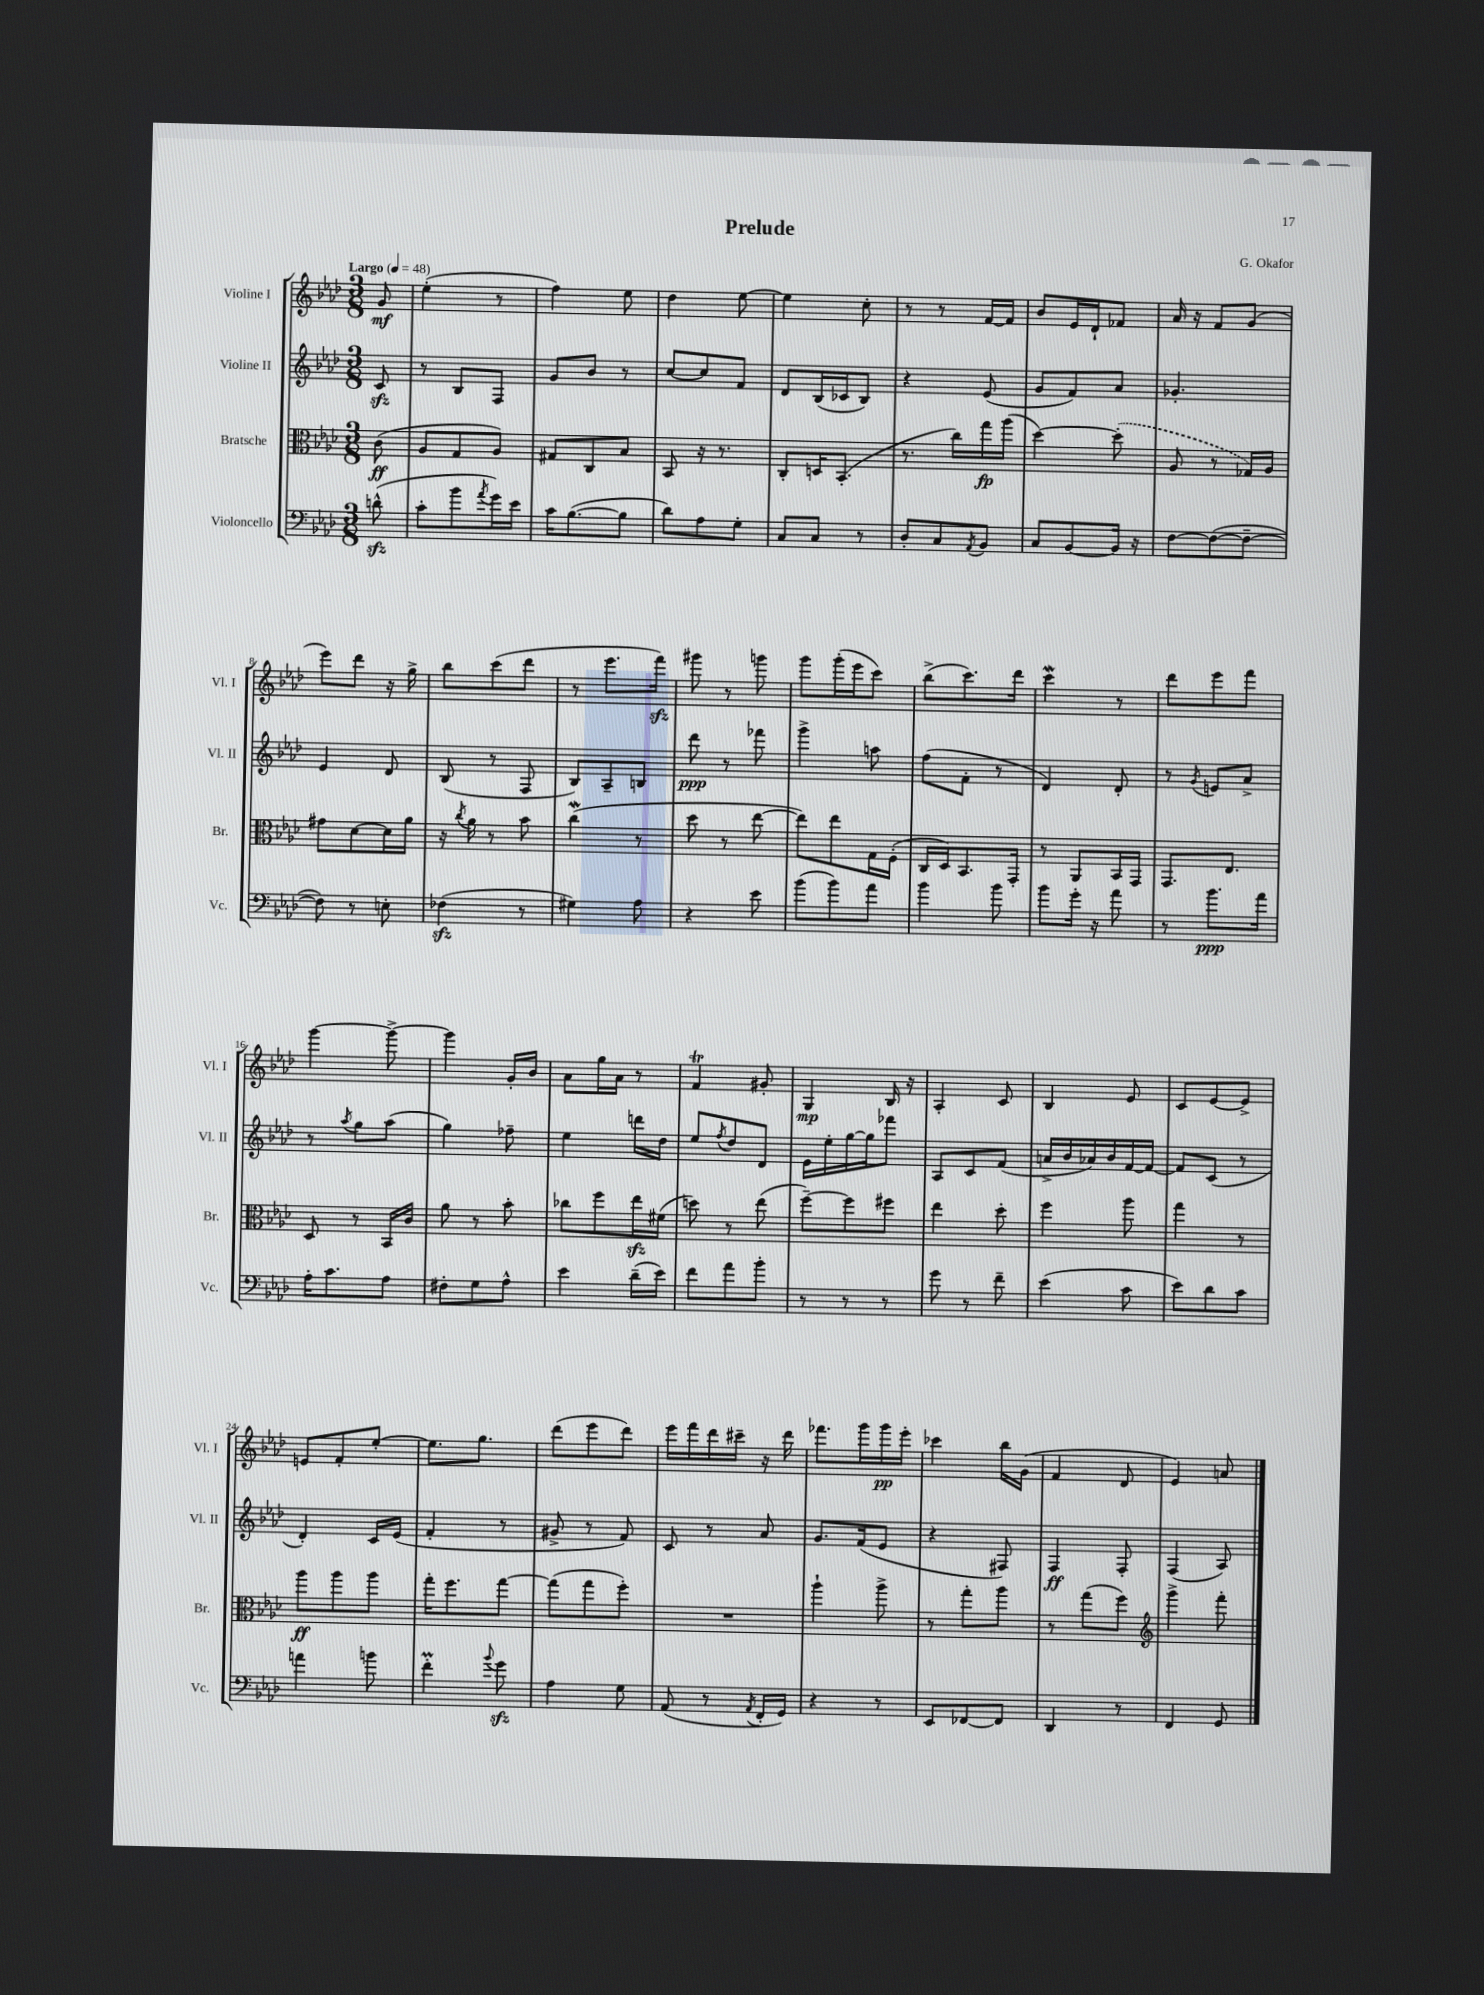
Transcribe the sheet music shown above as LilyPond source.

\header { title = "Prelude" composer = "G. Okafor" }
<<
\new StaffGroup <<
\new Staff = "s0" \with { instrumentName = "Violine I" shortInstrumentName = "Vl. I" } {
    \clef treble \key aes \major \numericTimeSignature \time 3/8 \partial 8 \tempo "Largo" 4 = 48
    g'8\mf |
    ees''4-.( r8 |
    f''4) ees''8 |
    des''4 ees''8~ |
    ees''4 c''8-. |
    r8 r8 f'16~ f'16 |
    bes'8 ees'16 des'16-! fes'8 |
    aes'16 r16 f'8 g'8( |
    ees'''8) des'''8 r16 g''16-> |
    bes''8 c'''8( des'''8 |
    r8 ees'''8. f'''16\sfz) |
    gis'''8 r8 g'''8 |
    g'''8 g'''16-.( ees'''16 c'''8) |
    bes''8->( c'''8.) des'''16 |
    c'''4\mordent r8 |
    des'''8 ees'''8 f'''8 |
    g'''4~ g'''8~-> |
    g'''4 g'16-. bes'16 |
    aes'8 g''16 aes'16 r8 |
    f'4\trill gis'8-. |
    g4\mp bes16 r16 |
    aes4-. c'8 |
    bes4 ees'8 |
    c'8 ees'8~ ees'8-> |
    e'8 f'8-. ees''8~-. |
    ees''8. g''8. |
    des'''8( ees'''8 des'''8) |
    ees'''16 f'''16 des'''16 cis'''16-- r16 des'''16 |
    fes'''8. g'''16 g'''16\pp ees'''16-. |
    ces'''4 bes''16 g'16( |
    f'4 des'8 |
    ees'4) a'8 \bar "|." |
}
\new Staff = "s1" \with { instrumentName = "Violine II" shortInstrumentName = "Vl. II" } {
    \clef treble \key aes \major \numericTimeSignature \time 3/8 \partial 8
    c'8\sfz |
    r8 bes8 f8 |
    g'8 bes'8 r8 |
    c''8~ c''8 f'8 |
    des'8 bes16( ces'16 bes8) |
    r4 ees'8( |
    g'8 f'8) aes'8 |
    ges'4.-. |
    ees'4 des'8 |
    bes8( r8 f8 |
    bes8) aes8-- b8 |
    des'''8\ppp r8 fes'''8 |
    g'''4-> a''8 |
    f''8( f'8-. r8 |
    des'4) des'8-. |
    r8 \acciaccatura { g'8 } e'8 aes'8-> |
    r8 \acciaccatura { aes''8 } g''8 aes''8( |
    g''4) fes''8-- |
    ees''4 d'''16 des''16 |
    ees''8 \acciaccatura { f''8 } des''8 des'8 |
    ees'16 ees''16-. g''16~ g''16 fes'''8 |
    aes8 c'8 f'8( |
    a'16-> bes'16 aes'16) bes'16 f'16~ f'16~ |
    f'8 c'8( r8 |
    des'4-.) c'16 ees'16( |
    f'4-. r8 |
    gis'8-> r8 f'8) |
    c'8 r8 aes'8 |
    g'8. f'16( ees'8 |
    r4 fis8) |
    f4\ff f8-. |
    f4( aes8) \bar "|." |
}
\new Staff = "s2" \with { instrumentName = "Bratsche" shortInstrumentName = "Br." } {
    \clef alto \key aes \major \numericTimeSignature \time 3/8 \partial 8
    c'8\ff( |
    aes8 g8 aes8) |
    gis8 c8 bes8 |
    bes,8 r16 r8. |
    c8-. d16 bes,8.-.( |
    r8. c''16) g''16\fp aes''16( |
    des''4~) \once \slurDashed des''8-.( |
    aes8 r8 ges16) aes16 |
    gis'8 des'8~ des'16 aes'16 |
    r16 \acciaccatura { c''8 } aes'16 r8 bes'8 |
    c''4\mordent( r8 |
    des''8 r8 ees''8~ |
    ees''8) ees''8 g16 f16-.( |
    c16 des16) bes,8. g,16-. |
    r8 aes,8 bes,16 g,16 |
    g,8. ees8. |
    des8 r8 bes,16 c'16 |
    aes'8 r8 bes'8-. |
    ces''8 f''8 ees''16\sfz fis'16( |
    d''8) r8 ees''8( |
    f''8~--) f''8 fis''8 |
    ees''4 des''8-. |
    f''4 aes''8 |
    g''4 r8 |
    aes''8\ff aes''8 aes''8 |
    g''16-. f''8. g''8~ |
    g''8( g''8 f''8-.) |
    R4. |
    aes''4-! aes''8-> |
    r8 g''8-. aes''8 |
    r8 g''8( f''8) |
    \clef treble g'''4-> f'''8-. \bar "|." |
}
\new Staff = "s3" \with { instrumentName = "Violoncello" shortInstrumentName = "Vc." } {
    \clef bass \key aes \major \numericTimeSignature \time 3/8 \partial 8
    d'8-^\sfz( |
    c'8-. bes'8 \acciaccatura { aes'8 } g'16) ees'16 |
    c'16 bes8.~( bes8 |
    des'8) aes8 g8-. |
    c8 c8 r8 |
    des8-. c8 \acciaccatura { aes,8 } bes,8 |
    c8 bes,8~ bes,16 r16 |
    f8~ f8~( f8~-- |
    f8) r8 e8-. |
    fes4\sfz( r8 |
    gis4) aes8 |
    r4 ees'8 |
    bes'8( bes'8) aes'8 |
    bes'4 bes'8 |
    bes'8 g'16-. r16 aes'8 |
    r8 bes'8.\ppp aes'16 |
    aes16-. c'8. aes8 |
    fis8-. g8 aes8-^ |
    ees'4 des'16--( ees'16) |
    f'8 aes'8 bes'8-. |
    r8 r8 r8 |
    g'8 r8 f'8-- |
    ees'4( c'8 |
    ees'8) des'8 c'8 |
    a'4 b'8 |
    f'4-.\prall \appoggiatura { bes'8 } g'8\sfz |
    aes4 g8 |
    aes,8( r8 \acciaccatura { aes,8 } f,16-. g,16) |
    r4 r8 |
    ees,8 fes,8~ fes,8 |
    des,4 r8 |
    f,4 g,8 \bar "|." |
}
>>
>>
